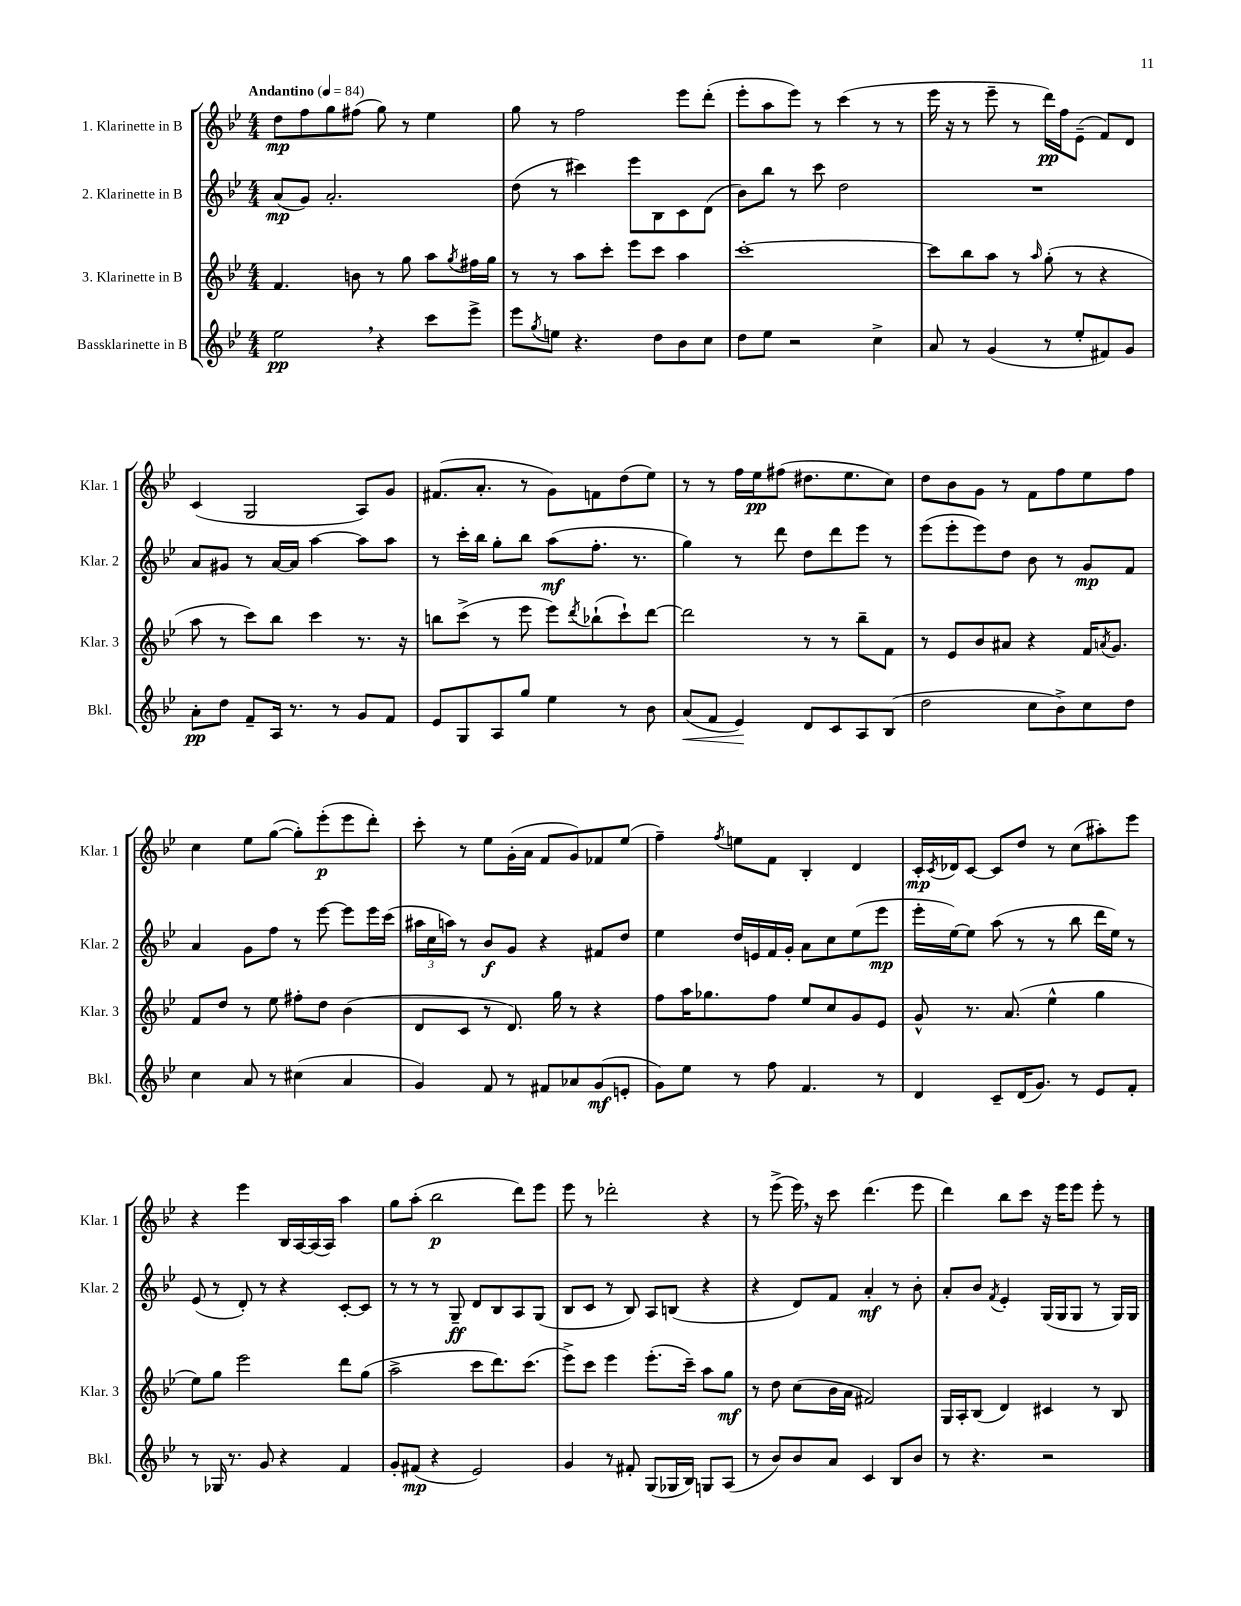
<<
\new StaffGroup <<
\new Staff = "s0" \with { instrumentName = "1. Klarinette in B" shortInstrumentName = "Klar. 1" } {
    \clef treble \key bes \major \numericTimeSignature \time 4/4 \tempo "Andantino" 4 = 84
    d''8\mp f''8 g''8 fis''8( g''8) r8 ees''4 |
    g''8 r8 f''2 ees'''8 d'''8-.( |
    ees'''8-. a''8 ees'''8) r8 c'''4( r8 r8 |
    ees'''16 r16 r8 ees'''8-- r8 d'''16\pp) f''16 ees'8--( f'8) d'8 |
    c'4( g2 a8) g'8 |
    fis'8.( a'8.-. r8 g'8) f'8 d''8( ees''8) |
    r8 r8 f''16 ees''16\pp fis''8( dis''8. ees''8. c''8) |
    d''8 bes'8 g'8 r8 f'8 f''8 ees''8 f''8 |
    c''4 ees''8 g''8~( g''8-.) ees'''8-.\p( ees'''8 d'''8-.) |
    c'''8-. r8 ees''8 g'16-.( a'16 f'8 g'8) fes'8 ees''8( |
    f''4--) \acciaccatura { f''8 } e''8 f'8 bes4-. d'4 |
    c'16-.\mp \acciaccatura { c'8 } des'16 c'8~ c'8 d''8 r8 c''8( ais''8-.) ees'''8 |
    r4 ees'''4 bes16 a16~ a16( a16) a''4 |
    g''8 a''8-.( bes''2\p d'''8) ees'''8 |
    ees'''8 r8 des'''2-. r4 |
    r8 ees'''8->( ees'''16) \breathe r16 c'''8 d'''4.( ees'''8 |
    d'''4) bes''8 c'''8 r16 ees'''16 ees'''8 ees'''8-. r8 \bar "|." |
}
\new Staff = "s1" \with { instrumentName = "2. Klarinette in B" shortInstrumentName = "Klar. 2" } {
    \clef treble \key bes \major \numericTimeSignature \time 4/4
    a'8\mp( g'8) a'2.-. |
    d''8( r8 cis'''4) ees'''8 bes8 c'8 d'8( |
    bes'8) bes''8 r8 c'''8 d''2 |
    R1 |
    a'8 gis'8 r8 a'16~ a'16 a''4~ a''8 a''8 |
    r8 c'''16-. bes''16 g''8-. bes''8 a''8\mf( f''8.-. r8. |
    g''4) r8 d'''8 d''8 d'''8 ees'''8 r8 |
    ees'''8( ees'''8-. ees'''8) d''8 bes'8 r8 g'8\mp f'8 |
    a'4 g'8 f''8 r8 ees'''8~ ees'''8 ees'''16 c'''16( |
    \tuplet 3/2 { ais''16 c''16 a''16) } r8 bes'8\f g'8 r4 fis'8 d''8 |
    ees''4 d''16 e'16 f'16 g'16-. a'8 c''8 ees''8( ees'''8\mp |
    ees'''16-. ees''16~) ees''8 a''8( r8 r8 bes''8 d'''16 ees''16) r8 |
    ees'8( r8 d'8-.) r8 r4 c'8~-. c'8 |
    r8 r8 r8 g8--\ff d'8 bes8 a8 g8( |
    bes8 c'8 r8 bes8) a8 b8( r4 |
    r4 d'8) f'8 a'4-.\mf r8 bes'8-. |
    a'8-. bes'8 \acciaccatura { f'8 } ees'4-. g16( g16 g8 r8 g16) g16 \bar "|." |
}
\new Staff = "s2" \with { instrumentName = "3. Klarinette in B" shortInstrumentName = "Klar. 3" } {
    \clef treble \key bes \major \numericTimeSignature \time 4/4
    f'4. b'8 r8 g''8 a''8 \acciaccatura { g''8 } fis''16 g''16 |
    r8 r8 a''8 c'''8-. ees'''8 c'''8 a''4 |
    c'''1~-. |
    c'''8 bes''8 a''8 r8 \grace { a''16 } g''8-.( r8 r4 |
    a''8 r8 c'''8) bes''8 c'''4 r8. r16 |
    b''8 c'''8->( r8 ees'''8 ees'''8) \acciaccatura { d'''8 } bes''8-!( c'''8-!) d'''8~ |
    d'''2 r8 r8 bes''8-- f'8 |
    r8 ees'8 bes'8 ais'8 r4 f'16 \acciaccatura { a'8 } g'8. |
    f'8 d''8 r8 ees''8 fis''8-. d''8 bes'4( |
    d'8 c'8 r8 d'8.) g''16 r8 r4 |
    f''8 a''16 ges''8. f''8 ees''8 c''8 g'8 ees'8 |
    g'8-^ r8. a'8.( ees''4-^ g''4 |
    ees''8) g''8 ees'''2 d'''8 g''8( |
    a''2-> c'''8 d'''8.) c'''8.( |
    ees'''8->) c'''8 ees'''4 ees'''8.-.( c'''16--) a''8 g''8\mf |
    r8 d''8 c''8( bes'16 a'16 fis'2) |
    g16 a16-. bes8( d'4) cis'4 r8 bes8 \bar "|." |
}
\new Staff = "s3" \with { instrumentName = "Bassklarinette in B" shortInstrumentName = "Bkl." } {
    \clef treble \key bes \major \numericTimeSignature \time 4/4
    ees''2\pp \breathe r4 c'''8 ees'''8-> |
    ees'''8 \acciaccatura { g''8 } e''8 r4. d''8 bes'8 c''8 |
    d''8 ees''8 r2 c''4-> |
    a'8 r8 g'4( r8 ees''8-. fis'8) g'8 |
    a'8-.\pp d''8 f'8-- a16 r8. r8 g'8 f'8 |
    ees'8 g8 a8 g''8 ees''4 r8 bes'8 |
    a'8\<( f'8 ees'4\!) d'8 c'8 a8 bes8( |
    d''2 c''8 bes'8->) c''8 d''8 |
    c''4 a'8 r8 cis''4( a'4 |
    g'4) f'8 r8 fis'8 aes'8 g'8\mf( e'8-. |
    g'8) ees''8 r8 f''8 f'4. r8 |
    d'4 c'8-- d'16( g'8.) r8 ees'8 f'8-. |
    r8 ges16 r8. g'8 r4 f'4 |
    g'8-. fis'8\mp( r4 ees'2) |
    g'4 r8 fis'8-. g8( ges16 bes16) g8 a8( |
    r8 bes'8) bes'8 a'8 c'4 bes8 bes'8 |
    r8 r4. r2 \bar "|." |
}
>>
>>
\layout { \context { \Score \remove "Bar_number_engraver" } }
